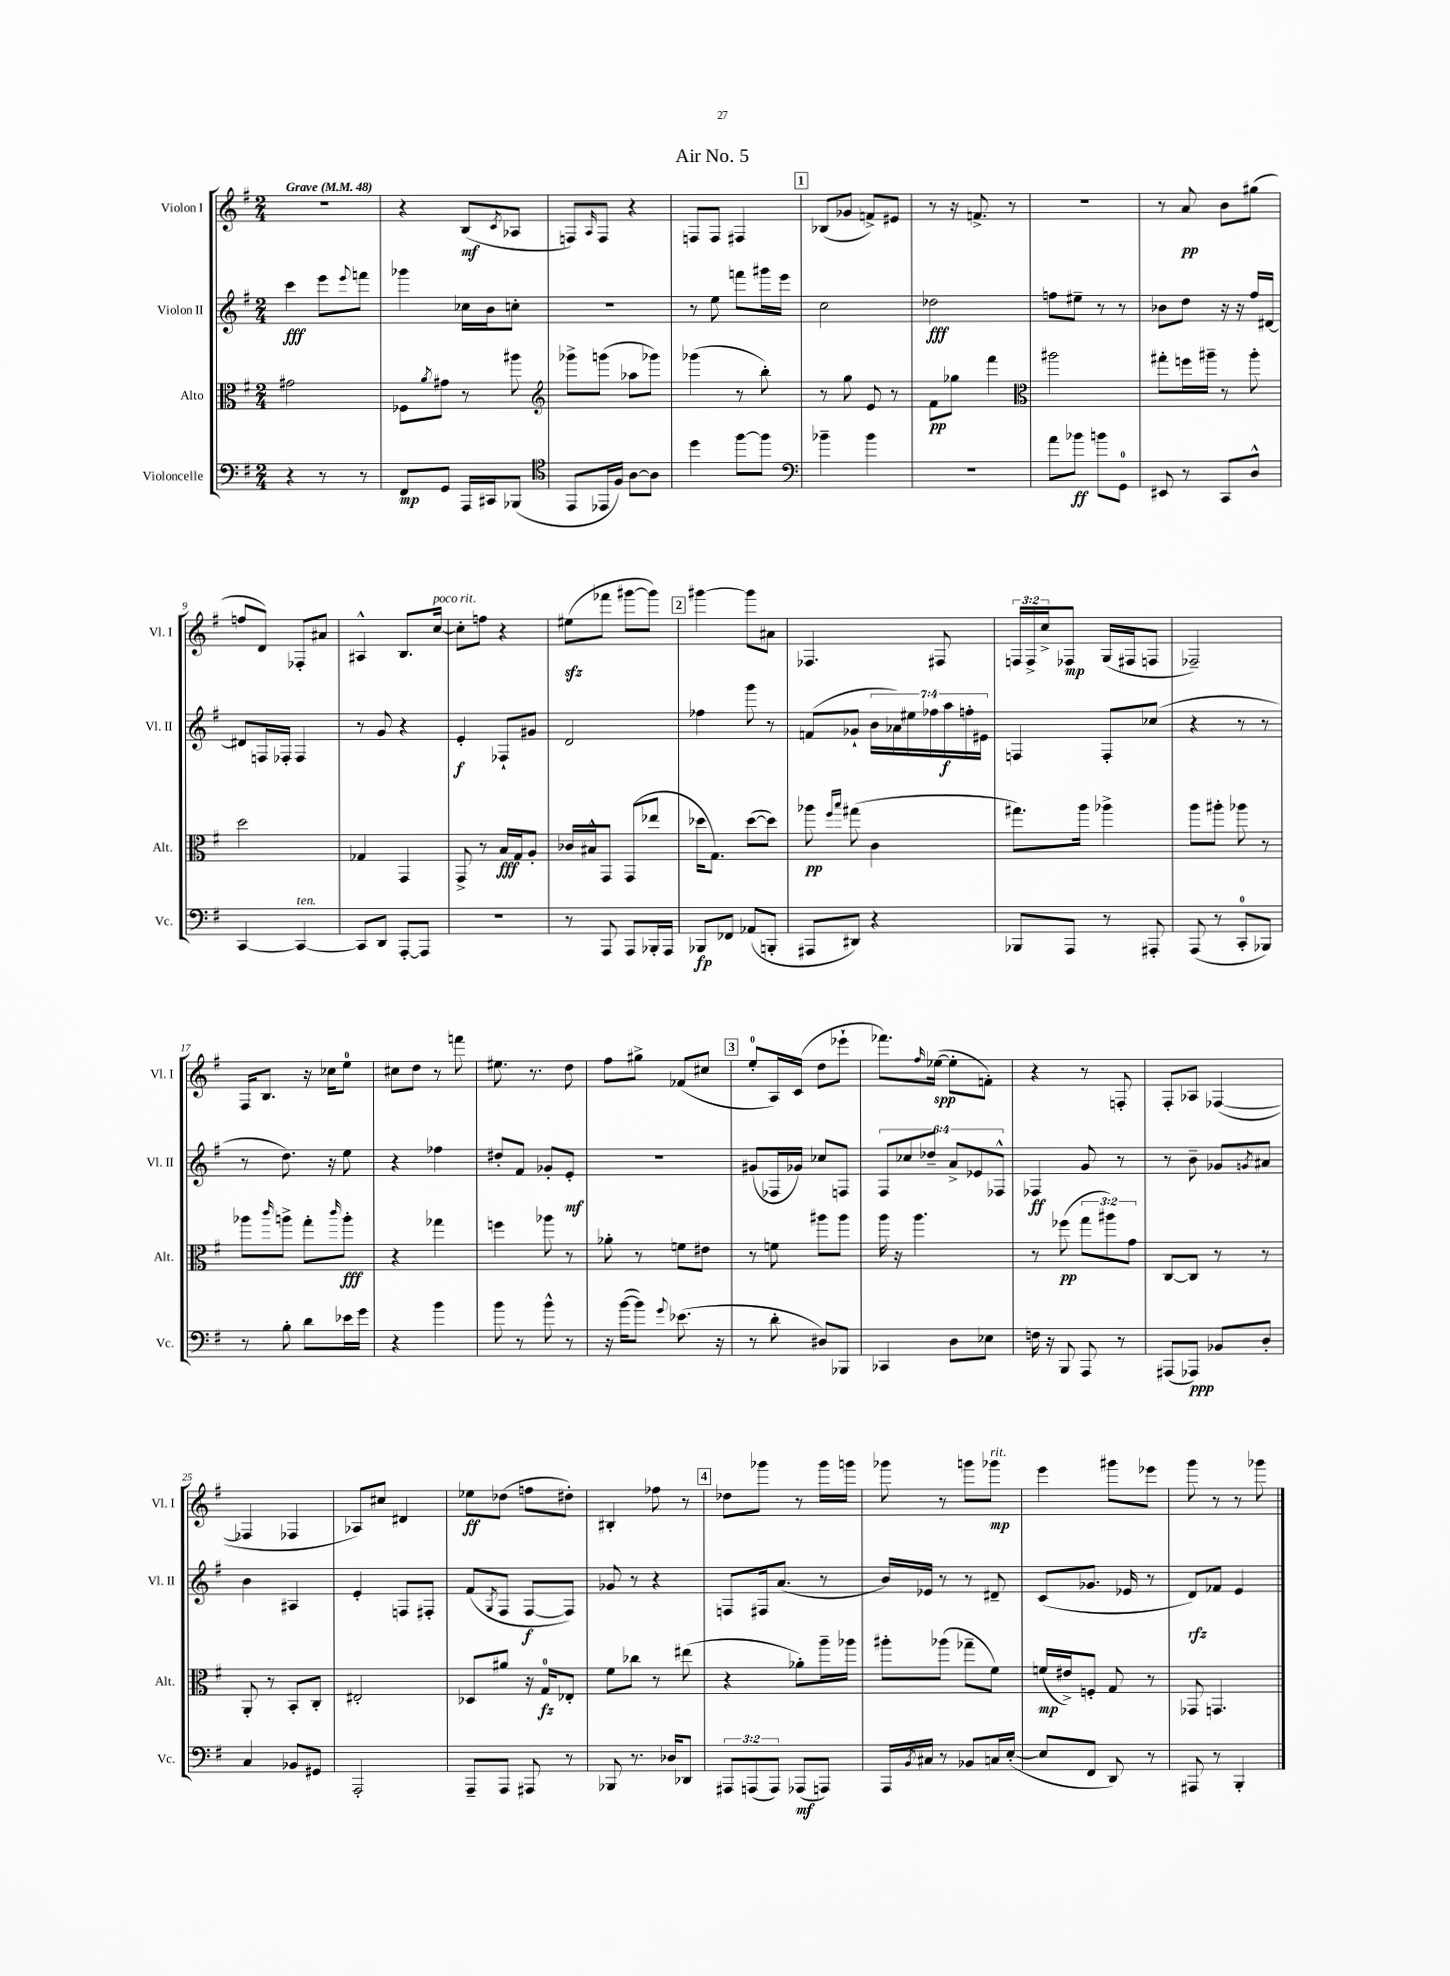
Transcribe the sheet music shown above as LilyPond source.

\header { title = "Air No. 5" }
<<
\new StaffGroup <<
\new Staff = "s0" \with { instrumentName = "Violon I" shortInstrumentName = "Vl. I" } {
    \clef treble \key g \major \numericTimeSignature \time 2/4 \override Staff.TupletNumber.text = #tuplet-number::calc-fraction-text \tempo "Grave" 4 = 48
    R2 |
    r4 b8\mf( \acciaccatura { c'8 } aes8 |
    f8) \grace { a16 } f8 r4 |
    f8 f8 fis4 |
    \mark \markup { \box "1" } bes8( ges'8 f'8->) eis'8 |
    r8 r16 f'8.-> r8 |
    R2 |
    r8 a'8\pp b'8 gis''8( |
    f''8 d'8) fes8-. ais'8 |
    ais4-^ b8. c''16~^\markup { \italic "poco rit." } |
    c''8-. f''8 r4 |
    eis''8\sfz( fes'''8 gis'''8~ gis'''8) |
    \mark \markup { \box "2" } gis'''4~ gis'''8 ais'8 |
    fes4. fis8 |
    \tuplet 3/2 { f16 f16-> c''16-> } fes8\mp g16( fis16 f8 |
    fes2--) |
    fis16 b8. r16 ces''16 e''8-0 |
    cis''8 d''8 r8 f'''8 |
    eis''8. r8. d''8 |
    fis''8 gis''8-> fes'8( cis''8 |
    \mark \markup { \box "3" } e''8-0-. a16) c'16( d''8 ees'''8-! |
    fes'''8.) \grace { fis''16 } ees''16~\spp( ees''8-. f'8-.) |
    r4 r8 f8-. |
    fis8-. aes8 fes4~( |
    fes4 fes4 |
    aes8) cis''8 dis'4 |
    ees''8\ff des''8( f''8 dis''8-.) |
    bis4-. fes''8 r8 |
    \mark \markup { \box "4" } des''8 ges'''8 r8 ges'''16 g'''16 |
    ges'''8 r8 g'''8 ges'''8\mp^\markup { \italic "rit." } |
    e'''4 gis'''8 ees'''8 |
    g'''8 r8 r8 ges'''8 \bar "|." |
}
\new Staff = "s1" \with { instrumentName = "Violon II" shortInstrumentName = "Vl. II" } {
    \clef treble \key g \major \numericTimeSignature \time 2/4 \override Staff.TupletNumber.text = #tuplet-number::calc-fraction-text
    c'''4\fff e'''8 \appoggiatura { e'''8 } f'''8 |
    ges'''4 ces''16 b'16 c''8-. |
    r2 |
    r8 e''8 f'''8 gis'''16 e'''16 |
    \mark \markup { \box "1" } c''2 |
    des''2\fff |
    f''8 eis''8-- r8 r8 |
    bes'8 d''8 r16 r16 fis''16 dis'16~ |
    dis'8 f16 fes16-. fes4 |
    r8 g'8 r4 |
    e'4-.\f fes8-! gis'8 |
    d'2 |
    \mark \markup { \box "2" } fes''4 g'''8 r8 |
    f'8( ges'8-! \tuplet 7/4 { b'16 aes'16) eis''16 fes''16 a''16\f f''16-. eis'16 } |
    f4 f8-. ces''8( |
    r4 r8 r8 |
    r8 d''8.) r16 e''8 |
    r4 fes''4 |
    dis''8-. fis'8 ges'8-. e'8-.\mf |
    R2 |
    \mark \markup { \box "3" } gis'8( fes16 ges'16) ces''8 f8 |
    \tuplet 6/4 { fis8 ces''8 des''8-- a'8-> ees'8 fes8-^ } |
    fes4\ff g'8 r8 |
    r8 b'8-- ges'8 \acciaccatura { g'8 } ais'8 |
    b'4 ais4 |
    e'4-. f8 fis8-. |
    fis'8( \acciaccatura { g8 } fis8 fis8~\f fis8) |
    ges'8 r8 r4 |
    \mark \markup { \box "4" } f8 fis16 a'8.( r8 |
    b'16) ees'16 r8 r8 dis'8-- |
    c'8( ges'8. ees'16 r8 |
    d'8\rfz) fes'8 e'4 \bar "|." |
}
\new Staff = "s2" \with { instrumentName = "Alto" shortInstrumentName = "Alt." } {
    \clef alto \key g \major \numericTimeSignature \time 2/4 \override Staff.TupletNumber.text = #tuplet-number::calc-fraction-text
    gis'2 |
    fes8 \acciaccatura { a'8 } gis'8 r8 ais''8 |
    \clef treble ges'''8-> g'''8( aes''8 ges'''8) |
    ges'''4( r8 b''8-.) |
    \mark \markup { \box "1" } r8 g''8 e'8 r8 |
    fis'8\pp ges''8 fis'''4 |
    \clef alto ais''2 |
    gis''8-. f''16 ais''16-- r8 ais''8-. |
    d''2 |
    ges4 g,4 |
    g,8-> r8 b16\fff g16 a8-. |
    ces'16 bis16-^ g,8 g,8( ees''8 |
    \mark \markup { \box "2" } des''16 g8.) des''8~( des''8) |
    aes''8\pp \grace { fis''16 b''16 } gis''8( c'4 |
    gis''8.) a''16 aes''4-> |
    a''8 ais''8-. aes''8 r8 |
    aes''8 \grace { c'''16 } a''8-> g''8-. \grace { c'''16 } a''8-.\fff |
    r4 ges''4 |
    f''4 aes''8 r8 |
    aes'8-. r8 f'8 eis'8 |
    \mark \markup { \box "3" } r8 f'8 ais''8 ais''8 |
    a''16 r16 a''4. |
    r8 fes''8\pp( \tuplet 3/2 { g''8 ais''8) g'8 } |
    c8~ c8 r8 r8 |
    a,8-. r8 b,8-. c8-. |
    eis2-. |
    des8 ais'8 r16 g16-0\fz ees8-. |
    fis'8 ces''8 r8 eis''8( |
    \mark \markup { \box "4" } r4 aes'8-.) a''16-- aes''16 |
    ais''8-. aes''8( ges''8-- fis'8) |
    f'16\mp( eis'16->) f8-. g8 r8 |
    ges,8 g,4. \bar "|." |
}
\new Staff = "s3" \with { instrumentName = "Violoncelle" shortInstrumentName = "Vc." } {
    \clef bass \key g \major \numericTimeSignature \time 2/4 \override Staff.TupletNumber.text = #tuplet-number::calc-fraction-text
    r4 r8 r8 |
    fis,8\mp g,8 a,,16 cis,16 bes,,8( |
    \clef tenor e,8 ees,16 fis16) a8~ a8 |
    d''4 fis''8~ fis''8 |
    \mark \markup { \box "1" } \clef bass bes'4-- bes'4 |
    R2 |
    a'8 bes'8\ff b'8 g,8-0 |
    eis,8 r8 c,8 d8-^ |
    c,4~ c,4~^\markup { \italic "ten." } |
    c,8 d,8 a,,8~-. a,,8 |
    R2 |
    r8 a,,8 a,,8 bes,,16-. a,,16 |
    \mark \markup { \box "2" } bes,,8\fp fes,8 aes,8( b,,8-. |
    ais,,8 dis,8) r4 |
    bes,,8 a,,8 r8 ais,,8-. |
    a,,8( r8 c,8-0-. bes,,8) |
    r8 b8-. d'8 ees'16 g'16 |
    r4 b'4 |
    b'8 r8 b'8-^ r8 |
    r16 b'16~( b'8) \appoggiatura { g'8 } ees'8.( r16 |
    \mark \markup { \box "3" } r8 d'8-. dis8) bes,,8 |
    ces,4 d8 ees8 |
    f16 r16 b,,8 a,,8 r8 |
    ais,,8( aes,,8\ppp) bes,8 d8-. |
    c4 bes,8 gis,8 |
    a,,2-. |
    a,,8-- a,,8 ais,,8 r8 |
    bes,,8 r8. des16 des,8 |
    \mark \markup { \box "4" } \tuplet 3/2 { ais,,8 a,,8( a,,8) } aes,,8\mf( a,,8) |
    a,,16 \acciaccatura { b,8 } cis16 r8 bes,8 c16 e16~-.( |
    e8 fis,8 d,8) r8 |
    ais,,8 r8 b,,4-. \bar "|." |
}
>>
>>
